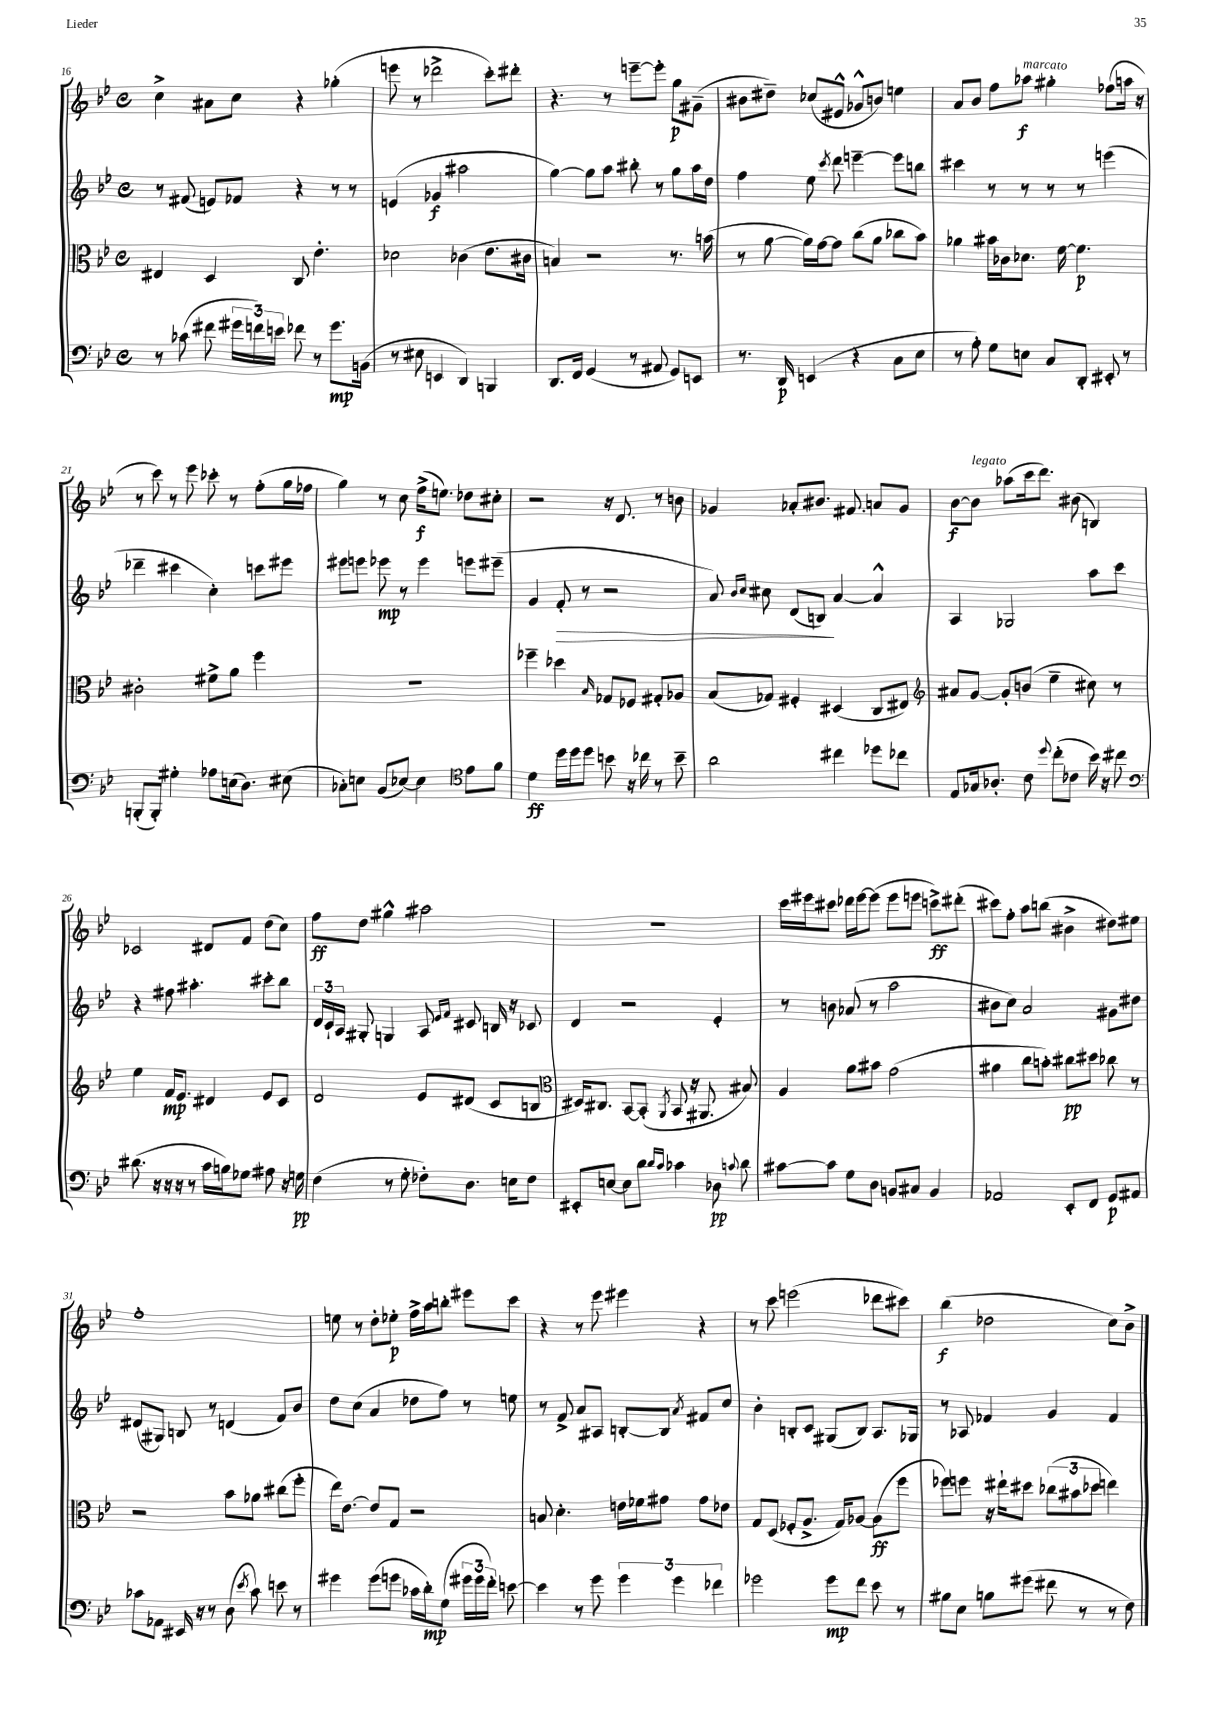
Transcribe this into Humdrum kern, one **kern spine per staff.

**kern	**kern	**kern	**kern
*staff4	*staff3	*staff2	*staff1
*clefF4	*clefC3	*clefG2	*clefG2
*k[b-e-]	*k[b-e-]	*k[b-e-]	*k[b-e-]
*M4/4	*M4/4	*M4/4	*M4/4
*met(c)	*met(c)	*met(c)	*met(c)
8r	4E#/	8r	4cc^\
(8c-\	.	(8f#/	.
8f#\	4D/	8e/L)	8a#\L
24g#\LL	.	8f-/J	8cc\J
24f\)	.	.	.
24e\JJ	.	.	.
8f-\	8C/	4r	4r
8r	4.e-'\	.	.
8.g#\L	.	8r	(4gg-'\
.	.	8r	.
(16BB\Jk	.	.	.
=	=	=	=
8r	2d-\	(4e/	8eee\
8E#\	.	.	8r
4EE/	.	4g-/	2ddd-^\
4DD/)	(4c-\	2aa#\	.
4BBB/	8.e-\L	.	8ccc'\L)
.	.	.	8ddd#'\J
.	16c#\Jk	.	.
=	=	=	=
8.DD/L	4B/)	[4gg\)	4.r
16FF/Jk	.	.	.
(4GG/	2r	8gg\]L	.
.	.	8aa\J	8r
8r	.	8bb#'\	[8eee~\L
8AA#/	.	8r	8eee'\]J
8GG/L)	8.r	8gg\L	8gg\L
8EE/J	.	16aa\L	(8g#~\J
.	(16b\	16dd\JJ	.
=	=	=	=
8.r	8r	4ff\	8b#\L
.	[8a\	.	8dd#~\J)
16DD/	.	.	.
(4EE/	16a\]LL)	8ee-\	(8cc-/L
.	[16g\J	.	.
.	.	8qccc/	.
.	8g\]J	8ddd\	8e#^^/J
4r	(8cc\L	[4eee~\	8g-^^/L
.	8a\J	.	8b/J)
8C\L	8cc-\L	8eee\]L	4ee\
8E-\J	8b-\J)	8bb\J	.
=	=	=	=
8r	4a-\	4ccc#\	8a/L
8A'\)	.	.	8b-/J
8G\L	16b#\LL	8r	8ff\L
.	16c-\J	.	.
8E\J	8.d-\J	8r	8aa-\J
8C/L	.	8r	4gg#'\
.	[16f\	.	.
8DD'/J	4.f\]	8r	.
8EE#'/	.	(4eee\	(8ff-\L
8r	.	.	16aa\Jk
.	.	.	16r
=	=	=	=
(8BBB'/L	2c#'\	4ddd-~\	8r
8BBB'/J)	.	.	8ccc\)
4G#'\	.	4ccc#\	8r
.	.	.	8eee-\
8A-\L	8f#^\L	4cc'\)	8ccc-'\
(16E\k	8a\J	.	8r
8.D\J)	.	.	.
.	4ff\	8ccc\L	(8ff'\L
(8E#\	.	8eee#\J	16gg\L
.	.	.	16ff-\JJ
=	=	=	=
8C-'\L)	1r	8eee#\L	4gg\)
8E\J	.	8eee\J	.
(8BB-/L	.	8eee-\	8r
[8E-/J)	.	8r	8cc\
4E-\]	.	4eee-\	(16ff^\LK
.	.	.	8.ee\J)
*clefC4	*	*	*
8e-\L	.	8eee\L	8dd-\L
8f\J	.	(8eee#~\J	8cc#'\J
=	=	=	=
4d\	4ff-~\	4g/	2r
16dd\LL	4dd-\	8f'/	.
16dd\J	.	.	.
8dd\J	.	8r	.
.	16qqB-/	.	.
8b\	8G-/L	2r	16r
.	.	.	8.d/
16r	8F-/J	.	.
16cc-\	.	.	.
8r	8G#'/L	.	8r
8b~\	8A-/J	.	8b\
=	=	=	=
2a\	(8B-/L	8a/)	4g-/
.	.	16qqb-/LL	.
.	.	16qqcc/JJ	.
.	8G-/J)	8cc#\	.
.	4F#'/	(8d/L	8a-'/L
.	.	8B/J)	8.b#/J
4cc#\	(4D#/	[4a/	.
.	.	.	8.f#/
8dd-\L	8C/L	4a^^/]	8a/L
8cc-\J	8E#/J)	.	8g-/J
=	=	=	=
*	*clefG2	*	*
8E-/L	8a#/L	4A/	[8b-\L
16G-/k	[8g/J	.	8b-\]J
8.A-'/J	.	.	.
.	8g'/]L	2G-/	(8aa-\L
8c\	(8b/J	.	16ccc\k
.	.	.	8.ddd\J)
8qqdd/	.	.	.
(8cc'\L	4ee-~\	.	.
8c-\J	.	.	(8b#\
16b-\)	8cc#\)	8aa\L	4B/)
16r	.	.	.
8cc#\	8r	8ccc\J	.
=	=	=	=
*clefF4	*	*	*
(8.d#\	4ee-\	4r	2c-/
16r	.	.	.
16r	16f/LK	8ff#\	.
16r	8.e-/J	.	.
8r	.	4.aa#'\	.
16c\LL	4d#/	.	8d#/L
16B\J)	.	.	.
8G-\J	.	.	8f/J
8A#\	8e-/L	8ccc#'\L	(8dd\L
16r	8c/J	8bb-\J	8cc\J)
16G\	.	.	.
=	=	=	=
(4F\	2d/	24d/LL	8ff\L
.	.	24c`/	.
.	.	24A/JJ	.
.	.	8G#'/	8dd\J
8r	.	4G/	4gg#^^\
8G'\	.	.	.
8F-'\L)	8e-/L	8A/	2aa#\
.	.	16qqe-/LL	.
.	.	16qqf/JJ	.
8.D\J	(8d#/J	8c#/	.
.	8c/L	16B/	.
16E\LK	.	16r	.
8F-\J	8B/J	8c-/	.
=	=	=	=
*	*clefC3	*	*
8EE#'/L	16D#/LK)	4d/	1r
.	8.C#/J	.	.
[8E/J	.	.	.
8E\]L	[8BB-/L	2r	.
8d\J	(8BB-'/]J	.	.
16qqd/LL	.	.	.
16qqc/JJ	8qAA/	.	.
4c-\	8BB-/	.	.
.	16r	.	.
.	8.AA#/	.	.
8D-\	.	4e-'/	.
8qqc/	.	.	.
8d\	8B#/)	.	.
=	=	=	=
[8c#\L	4A/	8r	16ccc\LL
.	.	.	16eee#\J
8c#\]J	.	8b\	8ccc#\J
8G\L	8a\L	(8a-/	16ddd-\LL
.	.	.	[16eee#\J
8D\J	8b#\J	8r	(8eee#\]J
8BB/L	(2g\	2aa\	8eee#\L
8C#/J	.	.	8eee\J
4BB/	.	.	8ccc^\L)
.	.	.	(8ddd#'\J
=	=	=	=
2AA-/	4a#\	8b#\L	8ccc#\L)
.	.	8cc\J)	8ff'\J
.	8cc\L	2a/	8aa\L
.	8b'\J)	.	(8bb\J
8EE-'/L	8cc#\L	.	4b#^\
8FF/J	8dd#\J	.	.
8GG/L	8cc-\	8g#\L	8dd#\L)
8AA#/J	8r	8dd#\J	8ee#\J
=	=	=	=
8c-\L	2r	(8d#/L	1ff'
8AA-\J	.	8G#/J)	.
16EE#/	.	8B/	.
16r	.	.	.
8r	.	8r	.
(8D\	8b-\L	(4d/	.
8qe-/	.	.	.
8c-\)	8a-\J	.	.
8e\	(8cc#\L	8f/L)	.
8r	8ff'\J	8b-/J	.
=	=	=	=
4g#\	16ee-\LK)	8dd\L	8ee\
.	[8.e-\J	.	.
.	.	(8cc\J	8r
(8g#\L	8e-/]L	4a/	8dd'\L
8g\J	8G/J	.	8ee-'\J
16c-\LL	2r	8dd-\L	16ff^\LL
16d'\J)	.	.	16aa\J
(8G\J	.	8ff\J)	8bb'\J
24g#\LL	.	8r	8eee#\L
24g#\	.	.	.
24f'\JJ)	.	.	.
[8e\	.	8ee\	8ccc\J
=	=	=	=
4e\]	8B/	8r	4r
.	4.d'\	8f^/	.
8r	.	8a/L	8r
8g\	.	8A#/J	8eee-\
6g\	16e\LL	[8B'/L	4eee#\
.	16f-\J	.	.
.	8g#\J	8B/]J	.
6g\	.	.	.
.	.	8qa/	.
.	8g#\L	8f#/L	4r
6f-\	.	.	.
.	8e-\J	8cc/J	.
=	=	=	=
2g-\	8G/L	4b-'\	8r
.	(8D/J	.	8ccc\
.	8F-'/L	8B'/L	(2eee\
.	8.A^/J	8c/J	.
8g-\L	.	(8G#/L	.
.	16G/LK)	.	.
8f\J	[8A-/J	8B/J)	.
8e-\	(8A-\]L	8.A/L	8ddd-\L
8r	8ff\J	.	8ccc#\J)
.	.	16G-/Jk	.
=	=	=	=
8B#\L	8ff-\L)	8r	(4bb-\
8E-\J	8ff\J	8A-/	.
8B\L	16r	4f-/	2dd-\
.	16ee#`\LK	.	.
(8g#\J	8dd#\J	.	.
8f#\	(12cc-\L	4g/	.
.	12b#\	.	.
8r	.	.	.
.	12dd-\J	.	.
8r	4ee\)	4f-/	8cc\L)
8F\)	.	.	8b-^\J
==	==	==	==
*-	*-	*-	*-
